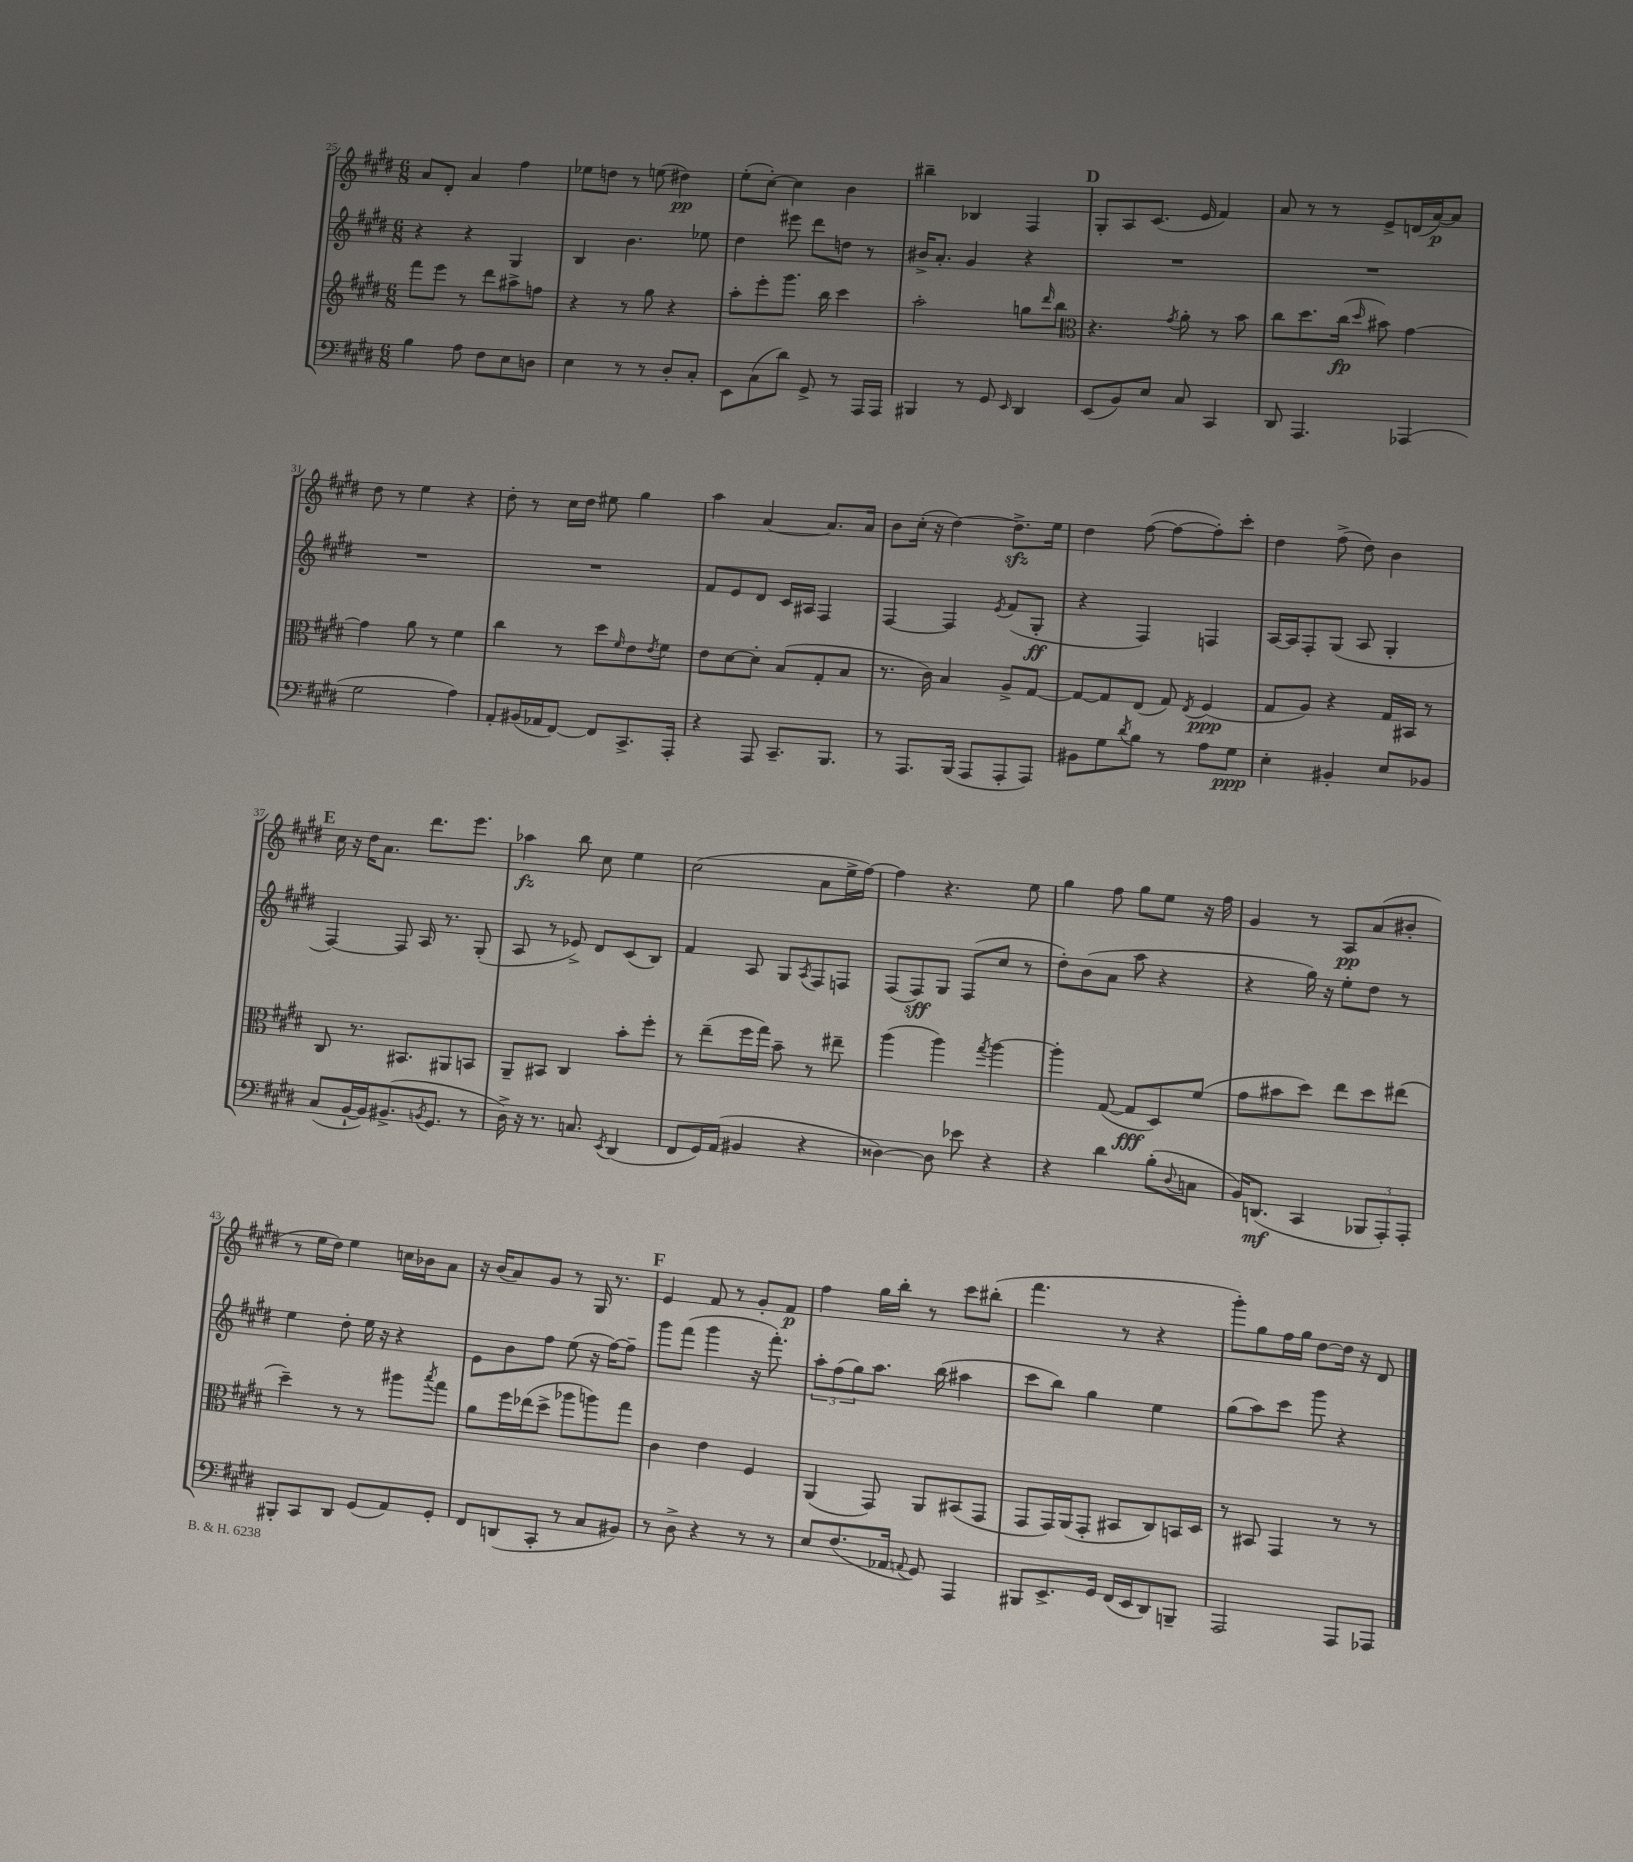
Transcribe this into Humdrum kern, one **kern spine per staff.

**kern	**dynam	**kern	**dynam	**kern	**dynam	**kern	**dynam
*part4	*part4	*part3	*part3	*part2	*part2	*part1	*part1
*staff4	*staff4	*staff3	*staff3	*staff2	*staff2	*staff1	*staff1
*clefF4	*	*clefG2	*	*clefG2	*	*clefG2	*
*k[f#c#g#d#]	*	*k[f#c#g#d#]	*	*k[f#c#g#d#]	*	*k[f#c#g#d#]	*
*M6/8	*	*M6/8	*	*M6/8	*	*M6/8	*
=25	=25	=25	=25	=25	=25	=25	=25
4B\	.	8fff#\L	.	4r	.	8a/L	.
.	.	8eee\J	.	.	.	8d#'/J	.
8A\	.	8r	.	4r	.	4a/	.
8F#\L	.	8ddd#\L	.	.	.	.	.
8E\	.	8aa#X^\	.	4G#/	.	4ff#\	.
8Dn\J	.	8ffn\J	.	.	.	.	.
=26	=26	=26	=26	=26	=26	=26	=26
4E\	.	4r	.	4B/	.	8ee-X\L	.
.	.	.	.	.	.	8ddn\J	.
8r	.	8r	.	4.b\	.	8r	.
8r	.	8gg#\	.	.	.	(8een\	.
8D#'/L	.	4r	.	.	.	4dd#X\)	pp
8C#'/J	.	.	.	8ee-X\	.	.	.
=27	=27	=27	=27	=27	=27	=27	=27
8EE\L	.	8aa'\L	.	4dd#\	.	(8ee'\L	.
(8C#\	.	8eee'\	.	.	.	[8cc#'\J)	.
8d#\J)	.	8.ggg#\J	.	8eee#X\	.	4cc#\]	.
8GG#^/	.	.	.	8ddd#\L	.	.	.
.	.	16bb\	.	.	.	.	.
8r	.	4ccc#\	.	8ddn\J	.	4b\	.
16AAA/LL	.	.	.	8r	.	.	.
16AAA/JJ	.	.	.	.	.	.	.
=28	=28	=28	=28	=28	=28	=28	=28
4BBB#X/	.	2aa'\	.	16b#X^/KL	.	4bb#X~\	.
.	.	.	.	8.a'/J	.	.	.
8r	.	.	.	4g#/	.	4B-X/	.
8GG#/	.	.	.	.	.	.	.
16qqEE/	.	.	.	.	.	.	.
4DD#/	.	8ggn\L	.	4r	.	4F#/	.
.	.	16qqddd#/	.	.	.	.	.
.	.	8bb\J	.	.	.	.	.
!!LO:REH:place=s1:t=D
=29	=29	=29	=29	=29	=29	=29	=29
*	*	*clefC3	*	*	*	*	*
(8EE/L	.	4.r	.	2.r	.	8G#'/L	.
8BB/)	.	.	.	.	.	8A/	.
8E/J	.	.	.	.	.	(8.c#/J	.
.	.	8qg#/	.	.	.	.	.
8C#/	.	8a'\	.	.	.	.	.
.	.	.	.	.	.	16e/	.
4CC#/	.	8r	.	.	.	4f#/)	.
.	.	8b\	.	.	.	.	.
=30	=30	=30	=30	=30	=30	=30	=30
8DD#/	.	8cc#\L	.	2.r	.	8a/	.
4.AAA/	.	8.dd#\	.	.	.	8r	.
.	.	.	.	.	.	8r	.
.	.	(16cc#\Jk	fp	.	.	.	.
.	.	16qqdd#/	.	.	.	.	.
.	.	8b#X\)	.	.	.	8e^/L	.
(4AAA-X/	.	[4g#\	.	.	.	(16dn/L	.
.	.	.	.	.	.	[16a/J)	p
.	.	.	.	.	.	8a/J]	.
!!LO:LB:g=z
=31	=31	=31	=31	=31	=31	=31	=31
2G#\	.	4g#\]	.	2.r	.	8dd#\	.
.	.	.	.	.	.	8r	.
.	.	8a\	.	.	.	4ee\	.
.	.	8r	.	.	.	.	.
4A\)	.	4f#\	.	.	.	4r	.
=32	=32	=32	=32	=32	=32	=32	=32
8AA'/L	.	4cc#\	.	2.r	.	8dd#'\	.
(16BB#X/L	.	.	.	.	.	8r	.
16AA-X/J	.	.	.	.	.	.	.
[8FF#/J)	.	8r	.	.	.	16cc#\LL	.
.	.	.	.	.	.	16dd#\JJ	.
8FF#/L]	.	8dd#\L	.	.	.	8ee#X\	.
.	.	16qqf#/	.	.	.	.	.
8.CC#^/	.	8e\	.	.	.	4gg#\	.
.	.	8qe/	.	.	.	.	.
.	.	8f#\J	.	.	.	.	.
16AAA'/Jk	.	.	.	.	.	.	.
=33	=33	=33	=33	=33	=33	=33	=33
4r	.	8e\L	.	8f#/L	.	4aa\	.
.	.	[8d#\	.	8e/	.	.	.
8AAA/	.	8d#'\J]	.	8d#/J	.	[4a/	.
8.CC#~/L	.	(8B/L	.	16c#/LL	.	.	.
.	.	.	.	16A#X/JJ	.	.	.
.	.	8G#'/	.	4F#/	.	8.a/L]	.
8.BBB/J	.	.	.	.	.	.	.
.	.	8B/J	.	.	.	.	.
.	.	.	.	.	.	16a/Jk	.
=34	=34	=34	=34	=34	=34	=34	=34
8r	.	8.r	.	[4F#/	.	8b\L	.
8.AAA/L	.	.	.	.	.	(16cc#'\Jk	.
.	.	16c#\)	.	.	.	16r	.
.	.	4B/	.	4F#/]	.	[4dd#\)	.
(16BBB/Jk	.	.	.	.	.	.	.
8AAA/L	.	.	.	.	.	.	.
.	.	.	.	8qe/	.	.	.
8AAA'/	.	8A^/L	.	(8f#/L	.	8.dd#zz^\L]	.
8AAA/J)	.	[8G#/J	.	8G#'/J	ff	.	.
.	.	.	.	.	.	16ee\Jk	.
=35	=35	=35	=35	=35	=35	=35	=35
8BB#X\L	.	8G#/L_	.	4r	.	4dd#\	.
8G#\	.	8G#/]	.	.	.	.	.
8qd#/	.	.	.	.	.	.	.
8B\J	.	(8E/J	.	4F#/)	.	([8ff#\	.
8r	.	8G#/)	.	.	.	8ff#\L_	.
.	.	8qE/	.	.	.	.	.
8A\L	.	(4F#/	ppp	4Fn/	.	8ff#'\])	.
8G#\J	ppp	.	.	.	.	8ccc#'\J	.
=36	=36	=36	=36	=36	=36	=36	=36
4E'\	.	8G#/L	.	[16A/LL	.	4dd#\	.
.	.	.	.	16A/J]	.	.	.
.	.	8A/J)	.	8F#'/	.	.	.
4BB#X'/	.	4r	.	(8G#/J	.	(8ff#^\	.
.	.	.	.	8A/	.	8dd#\)	.
8E/L	.	16G#/LL	.	4G#'/	.	4b\	.
.	.	16BB#X/JJ	.	.	.	.	.
8BB-X/J	.	8r	.	.	.	.	.
!!LO:LB:g=z
!!LO:REH:place=s1:t=E
=37	=37	=37	=37	=37	=37	=37	=37
(8C#/L	.	8C#/	.	[4F#/)	.	16cc#\	.
.	.	.	.	.	.	16r	.
[16BB`/L	.	8.r	.	.	.	16dd#\KL	.
16BB/J])	.	.	.	.	.	8.a\J	.
(8.BB#X^/	.	.	.	8F#/]	.	.	.
.	.	8.BB#X/L	.	.	.	.	.
.	.	.	.	16A/	.	8.ddd#\L	.
8qBBn/	.	.	.	.	.	.	.
8.GG#/J	.	.	.	8.r	.	.	.
.	.	8AA#X/	.	.	.	.	.
.	.	.	.	.	.	8.eee\J	.
8r	.	8BBn/J	.	(8G#'/	.	.	.
=38	=38	=38	=38	=38	=38	=38	=38
16D#^\)	.	8AA~/L	.	8A/	.	4aa-X\	fz
16r	.	.	.	.	.	.	.
8.r	.	8BB#X/J	.	8r	.	.	.
.	.	4C#/	.	8e-X^/)	.	8bb\	.
8.Cn/	.	.	.	.	.	.	.
.	.	.	.	8d#/L	.	8cc#\	.
8qEE/	.	.	.	.	.	.	.
(4DD#/	.	8b'\L	.	(8c#/	.	4ee\	.
.	.	8ff#'\J	.	8B/J)	.	.	.
=39	=39	=39	=39	=39	=39	=39	=39
8FF#/L	.	8r	.	4f#/	.	(2cc#\	.
16GG#/L)	.	(8ee~\L	.	.	.	.	.
(16AA/JJ	.	.	.	.	.	.	.
4BB#X/	.	16ff#\L	.	8A/	.	.	.
.	.	16gg#\JJ)	.	.	.	.	.
.	.	8b~\	.	8G#/L	.	.	.
.	.	.	.	8qA/	.	.	.
4r	.	8r	.	8F#/	.	8a\L	.
.	.	8ee#X~\	.	8Fn/J	.	16ee^\L	.
.	.	.	.	.	.	[16ff#\JJ)	.
=40	=40	=40	=40	=40	=40	=40	=40
[4D##X\)	.	(4aa\	.	(8F#/L	.	4ff#\]	.
.	.	.	.	8F#/)	sff	.	.
8D##\]	.	4aa\)	.	8G#/J	.	4.r	.
8e-X\	.	.	.	(8F#/L	.	.	.
.	.	8qgg#/	.	.	.	.	.
4r	.	[4aa\	.	8cc#/J	.	.	.
.	.	.	.	8r	.	8ee\	.
=41	=41	=41	=41	=41	=41	=41	=41
4r	.	4aa'\]	.	8dd#'\L)	.	4gg#\	.
.	.	.	.	(8b\	.	.	.
4d#\	.	([8G#/	.	8a\J	.	8ff#\	.
.	.	8G#/L]	fff	8aa\	.	8gg#\L	.
(8B'\L	.	8D#/)	.	4r	.	8ee\J	.
8qqD#/	.	.	.	.	.	.	.
8Cn\J	.	(8f#/J	.	.	.	16r	.
.	.	.	.	.	.	16ff#\	.
=42	=42	=42	=42	=42	=42	=42	=42
16BB/KL)	.	8g#\L	.	4r	.	4g#/	.
(8.DDn/J	mf	.	.	.	.	.	.
.	.	8b#X\	.	.	.	.	.
4CC#/	.	8dd#\J)	.	16gg#\)	.	8r	.
.	.	.	.	16r	.	.	.
.	.	8ee\L	.	8ee'\L	.	8A/L	pp
12BBB-X/L	.	8dd#\	.	8dd#\J	.	(8a/	.
12AAA'/)	.	.	.	.	.	.	.
.	.	(8ee#X\J	.	8r	.	8b#X'/J	.
12AAA'/J	.	.	.	.	.	.	.
!!LO:LB:g=z
=43	=43	=43	=43	=43	=43	=43	=43
8BBB#X'/L	.	4dd#~\)	.	4ee\	.	8r	.
8CC#/	.	.	.	.	.	16ee\LL	.
.	.	.	.	.	.	16dd#\JJ)	.
8DD#/J	.	8r	.	8dd#'\	.	4ee\	.
(8GG#/L	.	8r	.	16ee\	.	.	.
.	.	.	.	16r	.	.	.
8AA/)	.	8aa#X\L	.	4r	.	16ccn\LL	.
.	.	.	.	.	.	16b-X\J	.
.	.	8qbb/	.	.	.	.	.
8GG#'/J	.	8gg#\J	.	.	.	8a\J	.
=44	=44	=44	=44	=44	=44	=44	=44
8FF#/L	.	8a\L	.	8e\L	.	16r	.
.	.	.	.	.	.	(16b/KL	.
(8DDn/	.	16ff#\L	.	8b\	.	8a/)	.
.	.	(16ee-X\J	.	.	.	.	.
8CC#'/J	.	8dd#^\J	.	8ff#\J	.	8g#/J	.
8r	.	8aa-X\L	.	(8ee\	.	8r	.
8C#/L	.	8aan\)	.	16r	.	16G#/	.
.	.	.	.	[16ff#\KL)	.	8.r	.
8BB#X/J)	.	8gg#\J	.	8ff#~\J]	.	.	.
!!LO:REH:place=s1:t=F
=45	=45	=45	=45	=45	=45	=45	=45
8r	.	4c#\	.	8ggg#\L	.	4e/	.
8D#^\	.	.	.	(8fff#\J	.	.	.
4r	.	4e\	.	4ggg#\	.	8f#/	.
.	.	.	.	.	.	8r	.
8r	.	4F#/	.	16r	.	8g#'/L	.
.	.	.	.	8.fff#'\)	.	.	.
8r	.	.	.	.	.	8f#/J	p
=46	=46	=46	=46	=46	=46	=46	=46
8E/L	.	(4AA/	.	12aa'\L	.	4ff#\	.
.	.	.	.	(12ff#\	.	.	.
(8.F#/	.	.	.	.	.	.	.
.	.	.	.	12gg#\)	.	.	.
.	.	8GG#/)	.	8.aa\J	.	16gg#\LL	.
16AA-X/Jk	.	.	.	.	.	16bb'\JJ	.
8qqAAn/	.	.	.	.	.	.	.
8GG#/)	.	8AA/L	.	.	.	8r	.
.	.	.	.	(16bb\	.	.	.
4AAA/	.	(8BB#X/	.	4aa#X\	.	8ccc#\L	.
.	.	8GG#/J	.	.	.	(8bb#X'\J	.
=47	=47	=47	=47	=47	=47	=47	=47
8BBB#X/L	.	8GG#/L	.	8ccc#\L	.	4.fff#\	.
8.EE^/	.	16GG#/L)	.	8bb\J)	.	.	.
.	.	(16AA/J	.	.	.	.	.
.	.	8GG#'/J	.	4gg#\	.	.	.
16GG#/Jk	.	.	.	.	.	.	.
(16FF#/LL	.	8BB#X/L	.	.	.	8r	.
16EE/J	.	.	.	.	.	.	.
8DD#/)	.	8C#/)	.	4ee\	.	4r	.
8BBBn~/J	.	16BBn/L	.	.	.	.	.
.	.	16D#/JJ	.	.	.	.	.
=48	=48	=48	=48	=48	=48	=48	=48
2AAA/	.	8r	.	(8gg#\L	.	8ggg#'\L)	.
.	.	8BB#X/	.	8aa\)	.	8gg#\	.
.	.	4GG#/	.	8ccc#\J	.	16ff#\L	.
.	.	.	.	.	.	16gg#\JJ	.
.	.	.	.	8ggg#\	.	[8dd#\L	.
8AAA/L	.	8r	.	4r	.	16dd#\Jk]	.
.	.	.	.	.	.	16r	.
8AAA-X/J	.	8r	.	.	.	8d#/	.
==	==	==	==	==	==	==	==
*-	*-	*-	*-	*-	*-	*-	*-
